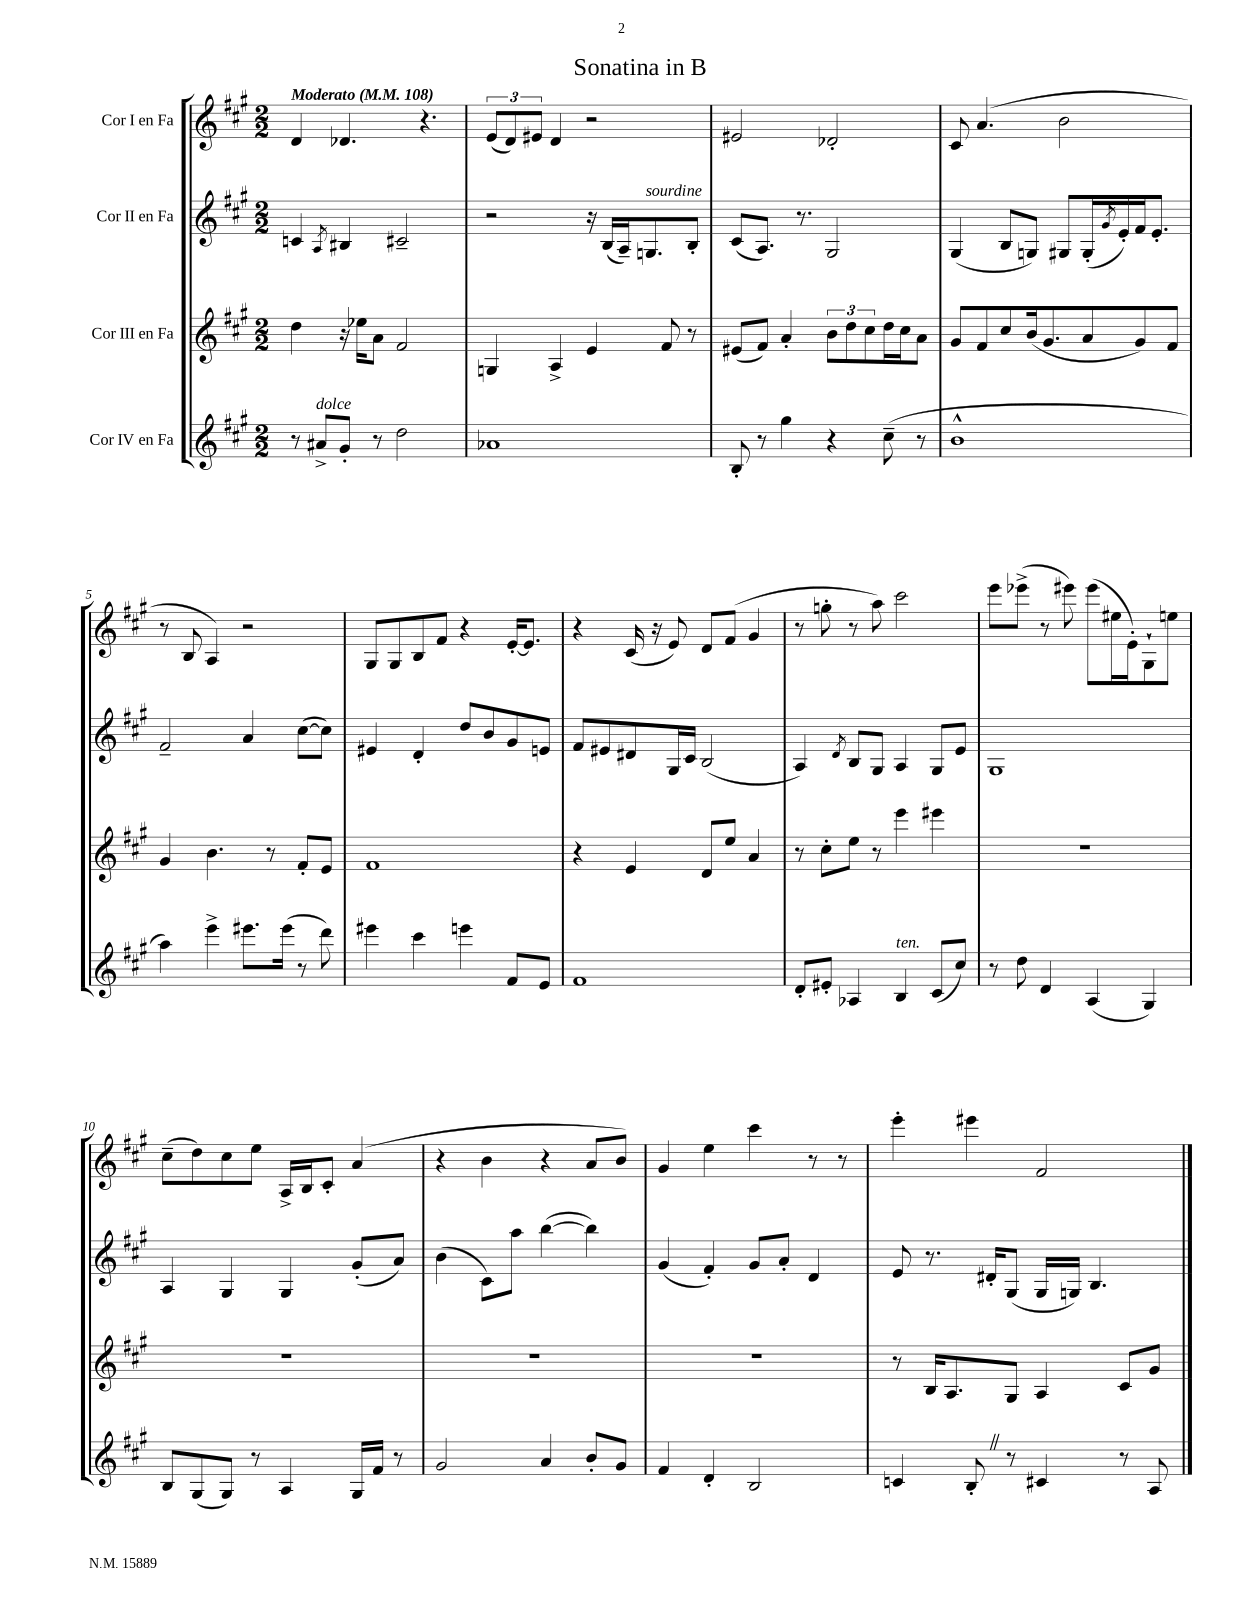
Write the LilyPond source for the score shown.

\header { title = "Sonatina in B" }
<<
\new StaffGroup <<
\new Staff = "s0" \with { instrumentName = "Cor I en Fa" } {
    \clef treble \key a \major \numericTimeSignature \time 2/2 \tempo "Moderato" 4 = 108
    d'4 des'4. r4. |
    \tuplet 3/2 { e'8( d'8) eis'8 } d'4 r2 |
    eis'2 des'2-. |
    cis'8 a'4.( b'2 |
    r8 b8 a4) r2 |
    gis8 gis8 b8 fis'8 r4 e'16~-. e'8. |
    r4 cis'16( r16 e'8) d'8 fis'8( gis'4 |
    r8 g''8-. r8 a''8) cis'''2 |
    e'''8 ees'''8->( r8 eis'''8) eis'''8( eis''16 e'16-.) gis8-! e''8 |
    cis''8--( d''8) cis''8 e''8 a16-> b16 cis'8-. a'4( |
    r4 b'4 r4 a'8 b'8) |
    gis'4 e''4 cis'''4 r8 r8 |
    e'''4-. eis'''4 fis'2 \bar "|." |
}
\new Staff = "s1" \with { instrumentName = "Cor II en Fa" } {
    \clef treble \key a \major \numericTimeSignature \time 2/2
    c'4 \acciaccatura { a8 } bis4 cis'2-- |
    r2 r16 b16( a16--) g8.^\markup { \italic "sourdine" } b8-. |
    cis'8( a8.) r8. gis2 |
    gis4( b8 g8) gis8 gis16-.( \acciaccatura { gis'8 } e'16-.) fis'16 e'8.-. |
    fis'2-- a'4 cis''8~( cis''8) |
    eis'4 d'4-. d''8 b'8 gis'8 e'8 |
    fis'8 eis'8 dis'8 gis16 cis'16 b2( |
    a4) \acciaccatura { d'8 } b8 gis8 a4 gis8 e'8 |
    gis1 |
    a4 gis4 gis4 gis'8-.( a'8) |
    b'4( cis'8) a''8 b''4~( b''4) |
    gis'4( fis'4-.) gis'8 a'8-. d'4 |
    e'8 r8. dis'16-. gis8( gis16 g16) b4. \bar "|." |
}
\new Staff = "s2" \with { instrumentName = "Cor III en Fa" } {
    \clef treble \key a \major \numericTimeSignature \time 2/2
    d''4 r16 ees''16 a'8 fis'2 |
    g4 a4-> e'4 fis'8 r8 |
    eis'8( fis'8) a'4-. \tuplet 3/2 { b'8 d''8 cis''8 } d''16 cis''16 a'8 |
    gis'8 fis'8 cis''8 b'16( gis'8. a'8 gis'8) fis'8 |
    gis'4 b'4. r8 fis'8-. e'8 |
    fis'1 |
    r4 e'4 d'8 e''8 a'4 |
    r8 cis''8-. e''8 r8 e'''4 eis'''4 |
    R1 |
    R1 |
    R1 |
    R1 |
    r8 b16 a8. gis8 a4 cis'8 gis'8 \bar "|." |
}
\new Staff = "s3" \with { instrumentName = "Cor IV en Fa" } {
    \clef treble \key a \major \numericTimeSignature \time 2/2
    r8 ais'8->^\markup { \italic "dolce" } gis'8-. r8 d''2 |
    aes'1 |
    b8-. r8 gis''4 r4 cis''8--( r8 |
    b'1-^ |
    a''4) e'''4-> eis'''8. eis'''16( r8 d'''8) |
    eis'''4 cis'''4 e'''4 fis'8 e'8 |
    fis'1 |
    d'8-. eis'8-. aes4 b4^\markup { \italic "ten." } cis'8( cis''8) |
    r8 d''8 d'4 a4( gis4) |
    b8 gis8( gis8) r8 a4 gis16 fis'16 r8 |
    gis'2 a'4 b'8-. gis'8 |
    fis'4 d'4-. b2 |
    c'4 b8-. \once \override BreathingSign.text = \markup { \musicglyph "scripts.caesura.straight" } \breathe r8 cis'4 r8 a8 \bar "|." |
}
>>
>>
